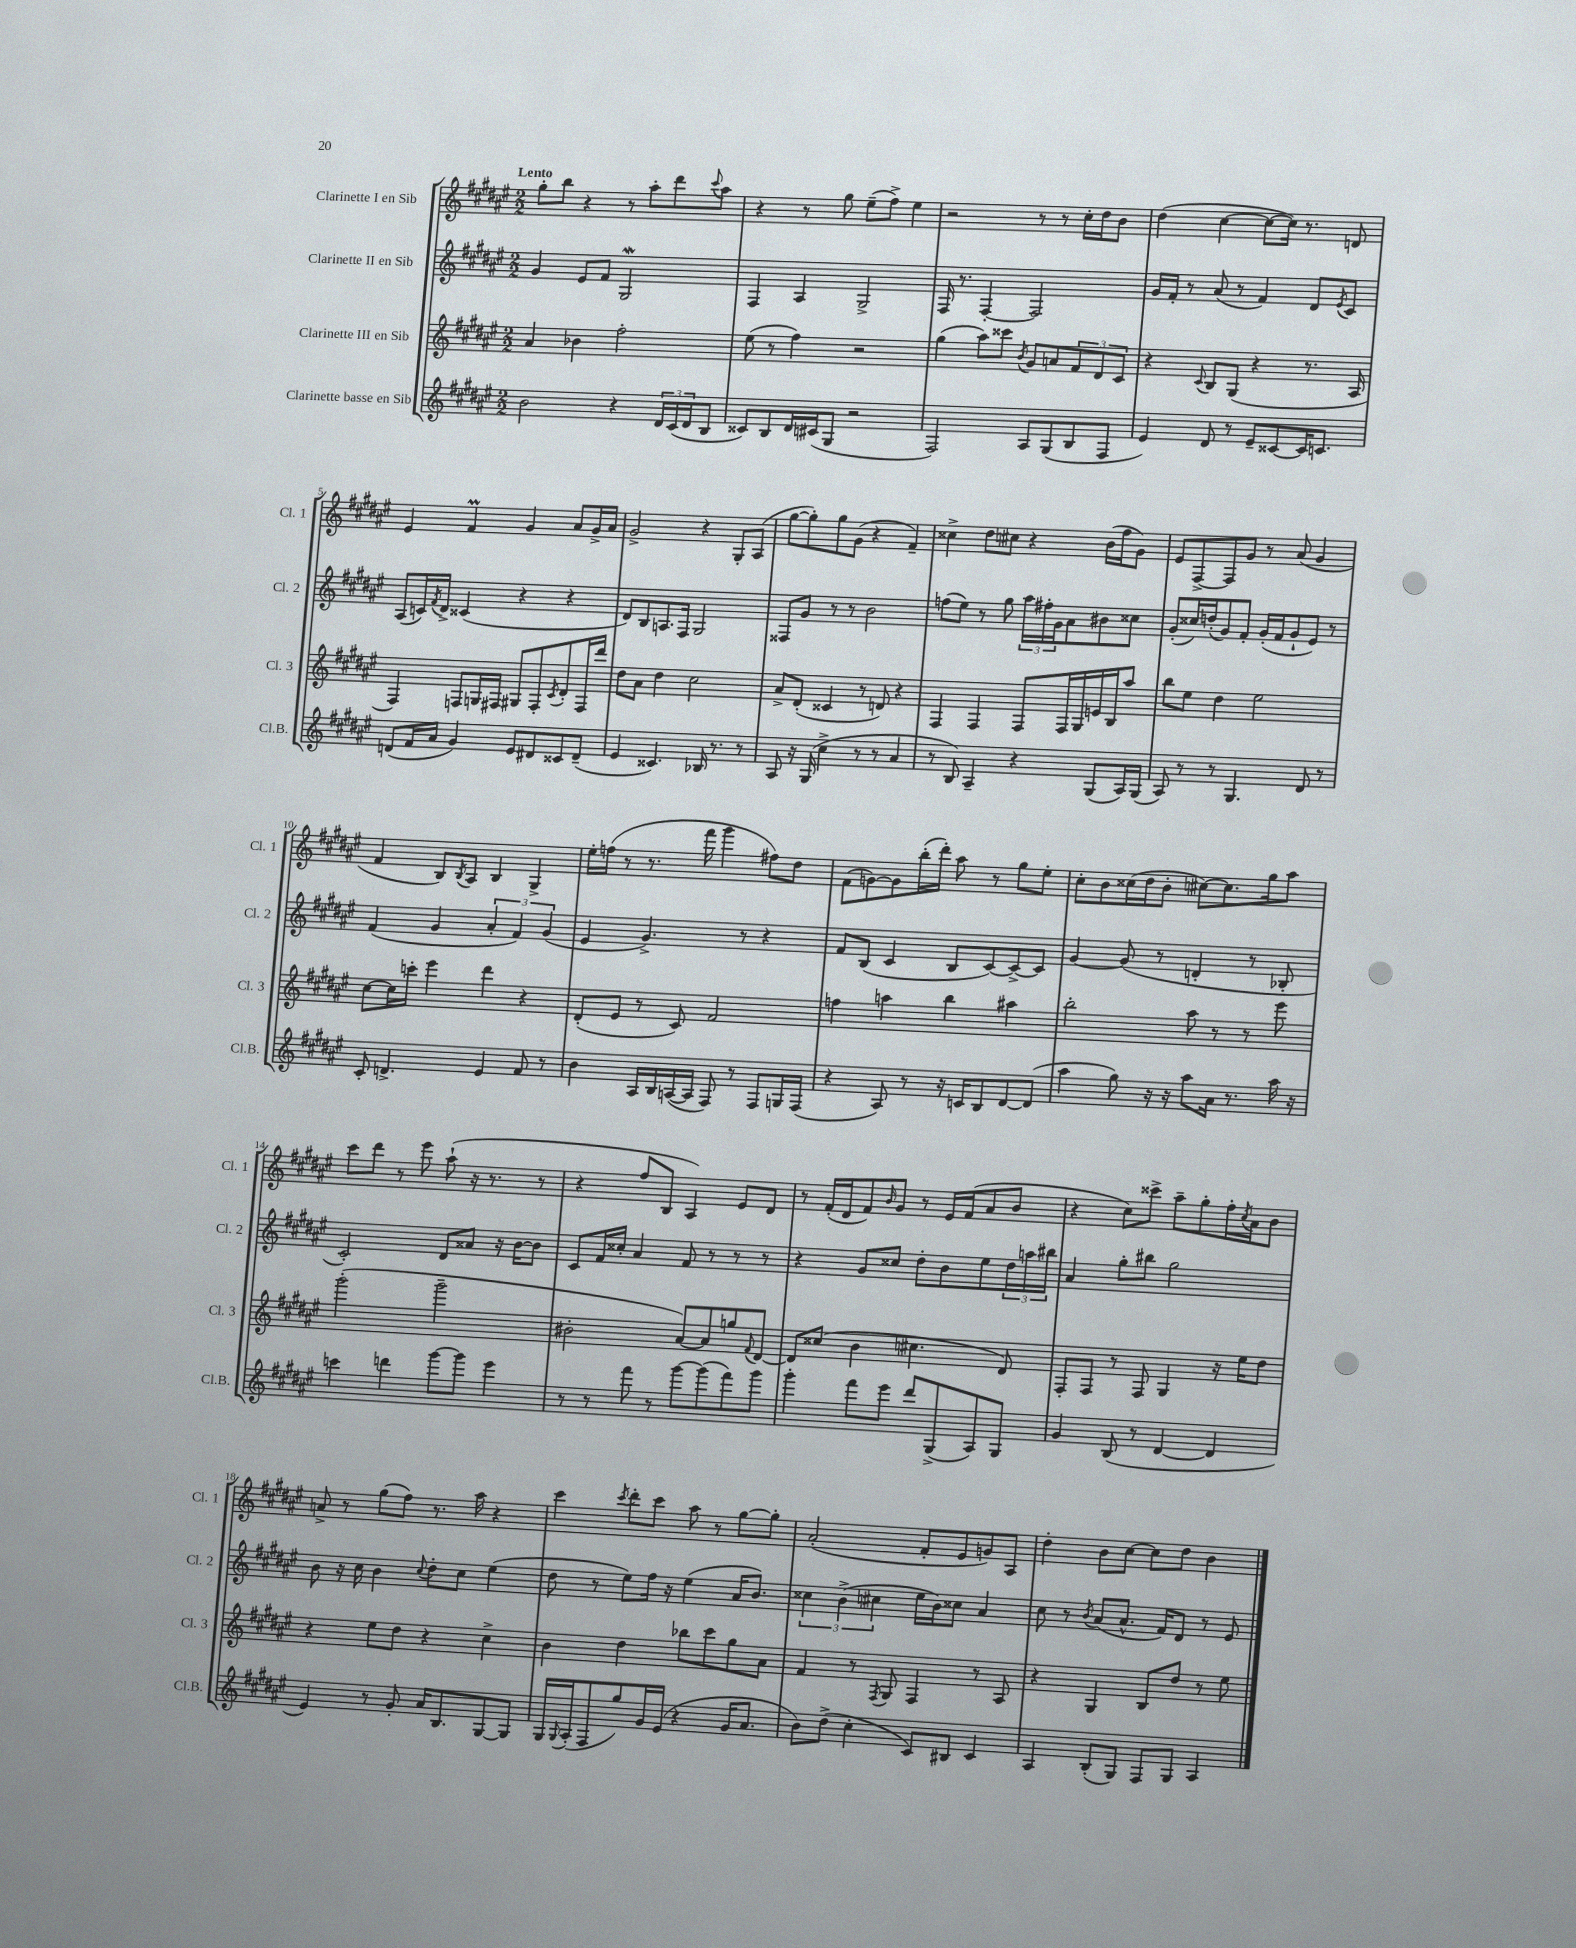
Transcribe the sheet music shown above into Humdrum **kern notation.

**kern	**kern	**kern	**kern
*part4	*part3	*part2	*part1
*staff4	*staff3	*staff2	*staff1
*I"Clarinette basse en Sib	*I"Clarinette III en Sib	*I"Clarinette II en Sib	*I"Clarinette I en Sib
*I'Cl.B.	*I'Cl. 3	*I'Cl. 2	*I'Cl. 1
*clefG2	*clefG2	*clefG2	*clefG2
*k[f#c#g#d#a#e#]	*k[f#c#g#d#a#e#]	*k[f#c#g#d#a#e#]	*k[f#c#g#d#a#e#]
*M2/2	*M2/2	*M2/2	*M2/2
=1	=1	=1	=1
!	!	!	!LO:TX:a:B:t=Lento
2b\	4a#/	4g#/	8gg#'\L
.	.	.	8bb\J
.	4b-X\	8e#/L	4r
.	.	8f#/J	.
4r	2ff#'\	2G#W/	8r
.	.	.	8aa#'\L
24d#/LL	.	.	8ddd#\
(24c#/	.	.	.
24d#/J	.	.	.
.	.	.	8qqccc#/
8B/J	.	.	8aa#\J
=2	=2	=2	=2
8c##X/L)	(8ee#\	4F#/	4r
8B/	8r	.	.
16d#/L	4ff#\)	4A#/	8r
(16c#X/J	.	.	.
8G#/J	.	.	8gg#\
2r	2r	2G#^/	(8ee#~\L
.	.	.	8ff#^\J)
.	.	.	4ee#\
=3	=3	=3	=3
2F#/)	(4gg#\	16F#/	2r
.	.	8.r	.
.	8aa#\L)	[4F#'/	.
.	8ccc##X\J	.	.
.	8qb/	.	.
8A#/L	8g#/L	2F#/]	8r
(8G#/	8an/	.	8r
8B/	12f#/	.	16cc#'\LL
.	.	.	16dd#\J
.	12d#/	.	.
8F#/J	.	.	8b\J
.	12c#/J	.	.
=4	=4	=4	=4
4e#/)	4r	16g#/LL	(4dd#\
.	.	16f#'/JJ	.
.	.	8r	.
.	8qqc#/	.	.
8d#/	8B/L	(8a#/	[4cc#\
8r	(8G#/J	8r	.
8e#~/L	4r	4f#/)	8cc#\L_
[8c##X/	.	.	16cc#\Jk])
.	.	.	8.r
16c##/K]	8.r	8d#/L	.
8.cn/J	.	.	.
.	.	8qe#/	.
.	.	8c#/J	8dn/
.	16A#/	.	.
!!LO:LB:g=z
=5	=5	=5	=5
(8dn/L	4F#/)	(8A#/L	4e#/
16f#/L	.	16cn/L)	.
.	.	8qf#/	.
16a#/JJ	.	16d#^/JJ	.
4g#/)	8Fn/L	(4c##X/	4f#M/
.	16Gn/L	.	.
.	16F#X/JJ	.	.
8e#/L	8G#X/L	4r	4g#/
8d#X/	8F#'/	.	.
.	8qc#/	.	.
8c##X/	8d#'/	4r	8a#/L
(8d#~/J	16F#/L	.	16g#^/L
.	16ddd#/JJ	.	16a#/JJ
=6	=6	=6	=6
4e#/	8dd#\L	8d#/L)	2g#^/
.	8a#\J	8B/	.
4.c##X/)	4dd#\	8.An/	.
.	.	16F#/Jk	.
.	2cc#\	2G#/	4r
16B-X/	.	.	.
8.r	.	.	.
.	.	.	8G#'/L
8r	.	.	(8A#/J
=7	=7	=7	=7
8A#/	8a#^/L	8F##X/L	[8gg#\L
16r	(8d#'/J	8g#/J	8gg#'\])
(16G#/	.	.	.
4cc#^\	4c##X/	8r	8gg#\
.	.	8r	(8g#\J
8r	8r	2b\	4r
8r	8dn/)	.	.
4a#/	4r	.	4f#~/)
=8	=8	=8	=8
8r	4F#/	(8ffn\L	4cc##X^\
8B/)	.	8ee#\J)	.
4A#~/	4F#/	8r	8dd#\L
.	.	8gg#\	8cc#X\J
4r	8F#/L	24aa#\LL	4r
.	.	24ff#X'\	.
.	.	24g#\J	.
.	16F#/L	8a#\	.
.	16G#/	.	.
(8G#/L	16en/	8b#X\	(16b\LL
.	16B/J	.	16ff#\J
16A#/L)	8aa#/J	8cc##X\J	8g#\J)
(16G#/JJ	.	.	.
=9	=9	=9	=9
8A#/)	8bb\L	(8g#'/L	8e#/L
8r	8ee#\J	16cc##X/L)	[8F#^/
.	.	(16ddn'/J	.
8r	4dd#\	8g#/)	8F#/]
4.G#/	.	8f#'/J	8g#/J
.	2ee#\	(16g#'/LL	8r
.	.	16f#/J	.
.	.	8g#`/	(8a#/
8d#/	.	8e#/J)	4g#/
8r	.	8r	.
!!LO:LB:g=z
=10	=10	=10	=10
8c#'/	[8cc#\L	(4f#/	4f#/
4.dn^/	16cc#\L]	.	.
.	16cccn'\JJ	.	.
.	4eee#\	4g#/	8B/L)
.	.	.	8qB/
.	.	.	8A#/J
4e#/	4ddd#\	6a#'/	4B/
.	.	6f#/)	.
8f#/	4r	.	4G#^/
.	.	(6g#/	.
8r	.	.	.
=11	=11	=11	=11
4b\	(8d#'/L	4e#/	16ee#'\LL
.	.	.	(16ffn\JJ
.	8e#/J	.	8r
16A#/LL	8r	4.g#^/)	8.r
16B/	.	.	.
([16An/	8c#/)	.	.
16A/JJ]	.	.	16fff#\
8F#/)	2f#/	.	4ggg#\
8r	.	8r	.
8F#/L	.	4r	8ff#X\L)
16Gn/L	.	.	8dd#\J
(16F#/JJ	.	.	.
=12	=12	=12	=12
4r	4ffn\	8f#/L	(8f#\L
.	.	(8B/J	[8gn\)
8A#/)	4aan\	4c#/	8g\]
8r	.	.	(16bb'\L
.	.	.	16ddd#'\JJ)
16r	4bb\	8B/L	8aa#\
16cn/KL	.	.	.
8B/	.	[8c#/)	8r
[8d#/	4aa#X\	8c#^/_	8gg#\L
(8d#/J]	.	8c#/J]	8ee#'\J
=13	=13	=13	=13
4aa#\	2bb'\	[4g#/	8cc#'\L
.	.	.	8b\
8gg#\)	.	(8g#/]	(16cc##X\L
.	.	.	16dd#\J
16r	.	8r	8b'\J
16r	.	.	.
8aa#\L	8aa#\	4dn'/	[8cc#X\L)
16a#\Jk	8r	.	8.cc#\]
8.r	.	.	.
.	8r	8r	.
.	.	.	16gg#\k
16aa#\	8eee#\	8B-X'/	8aa#\J
16r	.	.	.
!!LO:LB:g=z
=14	=14	=14	=14
4cccn\	(2ggg#'\	2c#'/)	8ccc#\L
.	.	.	8ddd#\J
4dddn\	.	.	8r
.	.	.	8eee#\
[8ggg#\L	2ggg#~\	8d#/L	(8aa#`\
8ggg#\J]	.	8a##X/J	16r
.	.	.	8.r
4eee#\	.	16r	.
.	.	[16b\KL	.
.	.	8b\J]	8r
=15	=15	=15	=15
8r	2b#X'\	8c#/L	4r
8r	.	16f#/L	.
.	.	16cc##X'/JJ	.
8fff#\	.	4a#/	8ff#/L
8r	.	.	8B/J
[8ggg#\L	[8a#/L)	8f#/	4A#/)
(8ggg#\]	8a#/]	8r	.
8fff#\)	8ggn/	8r	8e#/L
.	8qqf#/	.	.
8ggg#\J	[8d#/J	8r	8d#/J
=16	=16	=16	=16
4ggg#'\	8d#/L]	4r	8r
.	(8cc##X/J	.	(16f#'/LL
.	.	.	16d#/J
8fff#\L	4b\	8g#/L	8f#/)
.	.	.	16qqb/
8eee#\J	.	8cc##X/J	8g#/J
8ddd#/L	4.cc#X\	8dd#'\L	8r
(8G#^/	.	8b\	16e#/LL
.	.	.	(16f#/J
8A#/)	.	8ee#\	8a#/
8G#/J	8d#/)	24dd#\L	8b/J
.	.	24aan\	.
.	.	24bb#X\JJ	.
=17	=17	=17	=17
4g#/	8F#'/L	4a#/	4r
.	8F#/J	.	.
(8B/	8r	8gg#'\L	8cc#\L)
8r	8F#/	8bb#X\J	8ccc##X^\J
[4d#/	4G#/	2gg#\	8aa#~\L
.	.	.	8gg#'\
4d#/]	16r	.	16ff#'\L
.	.	.	8qcc#/
.	16ee#\KL	.	16a#\J
.	8dd#\J	.	8b\J
!!LO:LB:g=z
=18	=18	=18	=18
4e#/)	4r	8b\	8an^/
.	.	16r	8r
.	.	16cc#\	.
8r	8ee#\L	4b\	(8gg#\L
8g#'/	8dd#\J	.	8ff#\J)
.	.	8qqcc#/	.
16a#/KL	4r	8dd#'\L	8.r
8.B/	.	.	.
.	.	8cc#\J	.
.	.	.	16aa#\
[8G#/	4cc#^\	(4ee#\	4r
8G#/J]	.	.	.
=19	=19	=19	=19
16G#/LL	4b\	8dd#\	4ccc#\
8qqG#/	.	.	.
(16A#'/J	.	.	.
8F#/	.	8r	.
.	.	.	8qccc#/
8gg#/)	4dd#\	8ee#\L)	8ddd#'\L
16g#/L	.	16ff#\Jk	8ccc#\J
(16e#/JJ	.	16r	.
4r	8bb-X\L	(4ee#\	8aa#\
.	8ccc#\	.	8r
16g#/KL	8gg#\	16a#/KL	[8gg#\L
8.a#/J	.	8.b/J)	.
.	8a#\J	.	8gg#'\J]
=20	=20	=20	=20
8b\L)	4f#/	6cc##X\	(2a#'/
(8dd#^\J	.	.	.
.	.	(6b^\	.
4cc#'\	8r	.	.
.	.	6cc#X\	.
.	8qF#/	.	.
.	8G#/	.	.
8c#/L)	4F#/	16ee#\LL	8f#'/L
.	.	16b\J)	.
8B#X/J	.	8cc##X\J	8e#/
4c#/	8r	4a#/	8gn/)
.	8A#/	.	8A#/J
=21	=21	=21	=21
4A#/	4r	8cc#\	4dd#'\
.	.	8r	.
.	.	8qb/	.
(8B'/L	4G#/	(8a#/L	8b\L
8G#/J)	.	8.a#^^/J	[8cc#\J
8F#/L	8B/L	.	8cc#\L]
.	.	16f#/KL)	.
8G#/J	8dd#/J	8d#/J	8dd#\J
4A#/	8r	8r	4b\
.	8ee#\	8e#/	.
==	==	==	==
*-	*-	*-	*-
